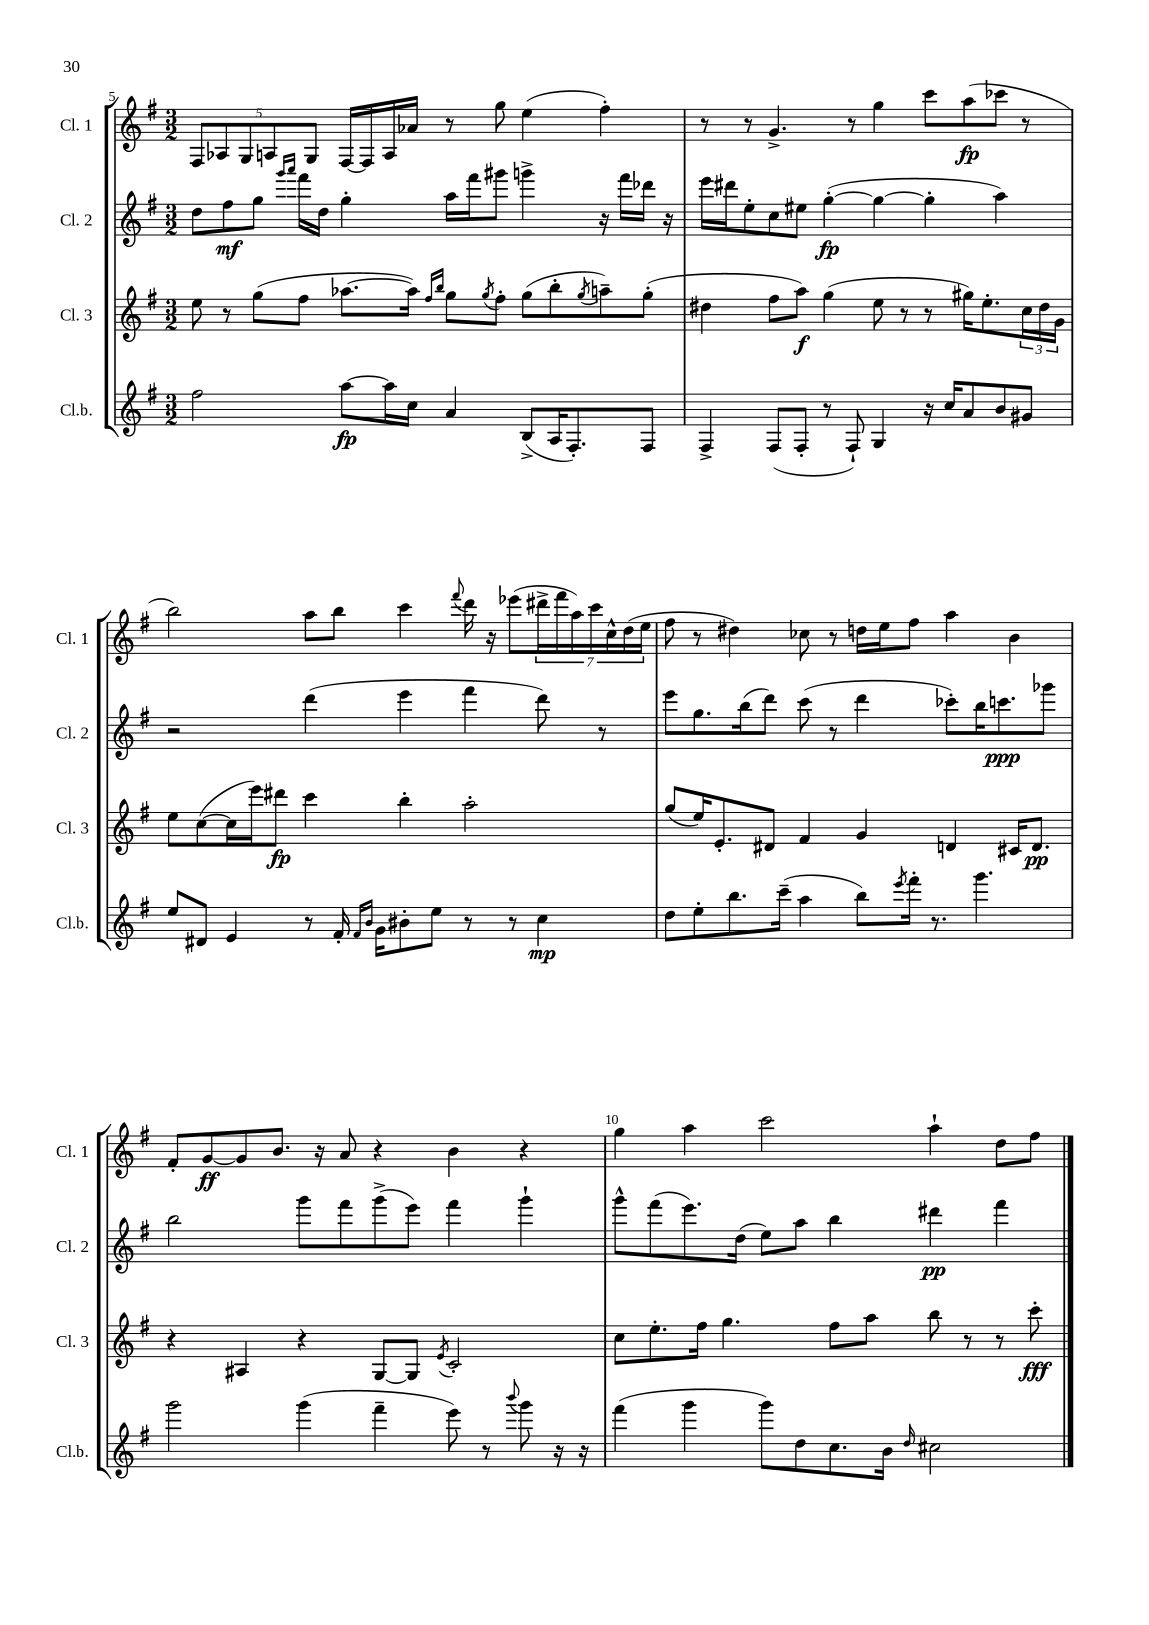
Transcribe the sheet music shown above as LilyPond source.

<<
\new StaffGroup <<
\new Staff = "s0" \with { instrumentName = "Cl. 1" shortInstrumentName = "Cl. 1" } {
    \clef treble \key g \major \numericTimeSignature \time 3/2
    \tuplet 5/4 { fis8 aes8 g8 a8 g8 } fis16~ fis16 a16 aes'16 r8 g''8 e''4( fis''4-.) |
    r8 r8 g'4.-> r8 g''4 c'''8 a''8\fp( ces'''8 r8 |
    b''2) a''8 b''8 c'''4 \appoggiatura { fis'''8 } d'''16 r16 ees'''8( \tuplet 7/4 { dis'''16-> fis'''16 a''16) c'''16 c''16-^ d''16( e''16 } |
    fis''8 r8 dis''4) ces''8 r8 d''16 e''16 fis''8 a''4 b'4 |
    fis'8-. g'8~\ff g'8 b'8. r16 a'8 r4 b'4 r4 |
    g''4 a''4 c'''2 a''4-! d''8 fis''8 \bar "|." |
}
\new Staff = "s1" \with { instrumentName = "Cl. 2" shortInstrumentName = "Cl. 2" } {
    \clef treble \key g \major \numericTimeSignature \time 3/2
    d''8 fis''8\mf g''8 \grace { g'''16 a'''16 } fis'''16 d''16 g''4-. a''16 fis'''16 gis'''8 g'''4-> r16 fis'''16 des'''16 r16 |
    e'''16 dis'''16 e''8-. c''8 eis''8 g''4~-.\fp( g''4~ g''4-. a''4) |
    r2 d'''4( e'''4 fis'''4 d'''8) r8 |
    e'''8 g''8. b''16( d'''8) c'''8( r8 d'''4 ces'''8-.) b''16 c'''8.\ppp ges'''8 |
    b''2 g'''8 fis'''8 g'''8->( e'''8) fis'''4 g'''4-! |
    g'''8-^ fis'''8( e'''8.) d''16( e''8) a''8 b''4 dis'''4\pp fis'''4 \bar "|." |
}
\new Staff = "s2" \with { instrumentName = "Cl. 3" shortInstrumentName = "Cl. 3" } {
    \clef treble \key g \major \numericTimeSignature \time 3/2
    e''8 r8 g''8( fis''8 aes''8.~ aes''16) \grace { fis''16 b''16 } g''8 \acciaccatura { g''8 } fis''8-. g''8( b''8-. \acciaccatura { g''8 } a''8--) g''8-.( |
    dis''4 fis''8 a''8\f) g''4( e''8 r8 r8 gis''16) e''8.-. \tuplet 3/2 { c''16 dis''16 g'16 } |
    e''8 c''8~( c''16 e'''16) dis'''8\fp c'''4 b''4-. a''2-. |
    g''8( e''16) e'8.-. dis'8 fis'4 g'4 d'4 cis'16 d'8.\pp |
    r4 ais4 r4 g8~ g8 \acciaccatura { e'8 } c'2-. |
    c''8 e''8.-. fis''16 g''4. fis''8 a''8 b''8 r8 r8 c'''8-.\fff \bar "|." |
}
\new Staff = "s3" \with { instrumentName = "Cl.b." shortInstrumentName = "Cl.b." } {
    \clef treble \key g \major \numericTimeSignature \time 3/2
    fis''2 a''8~\fp a''16 c''16 a'4 b8->( a16 fis8.-.) fis8 |
    fis4-> fis8( fis8-. r8 fis8-!) g4 r16 c''16 a'8 b'8 gis'8 |
    e''8 dis'8 e'4 r8 fis'16-. \grace { fis'16 b'16 } g'16 bis'8-. e''8 r8 r8 c''4\mp |
    d''8 e''8-. b''8. c'''16--( a''4 b''8) \acciaccatura { e'''8 } fis'''16-. r8. g'''4. |
    g'''2 g'''4( fis'''4-- e'''8) r8 \appoggiatura { b'''8 } g'''8 r16 r16 |
    fis'''4( g'''4 g'''8) d''8 c''8. b'16 \grace { d''16 } cis''2 \bar "|." |
}
>>
>>
\layout { \context { \Score currentBarNumber = #5 \override BarNumber.break-visibility = ##(#f #t #t) barNumberVisibility = #(every-nth-bar-number-visible 5) } }
